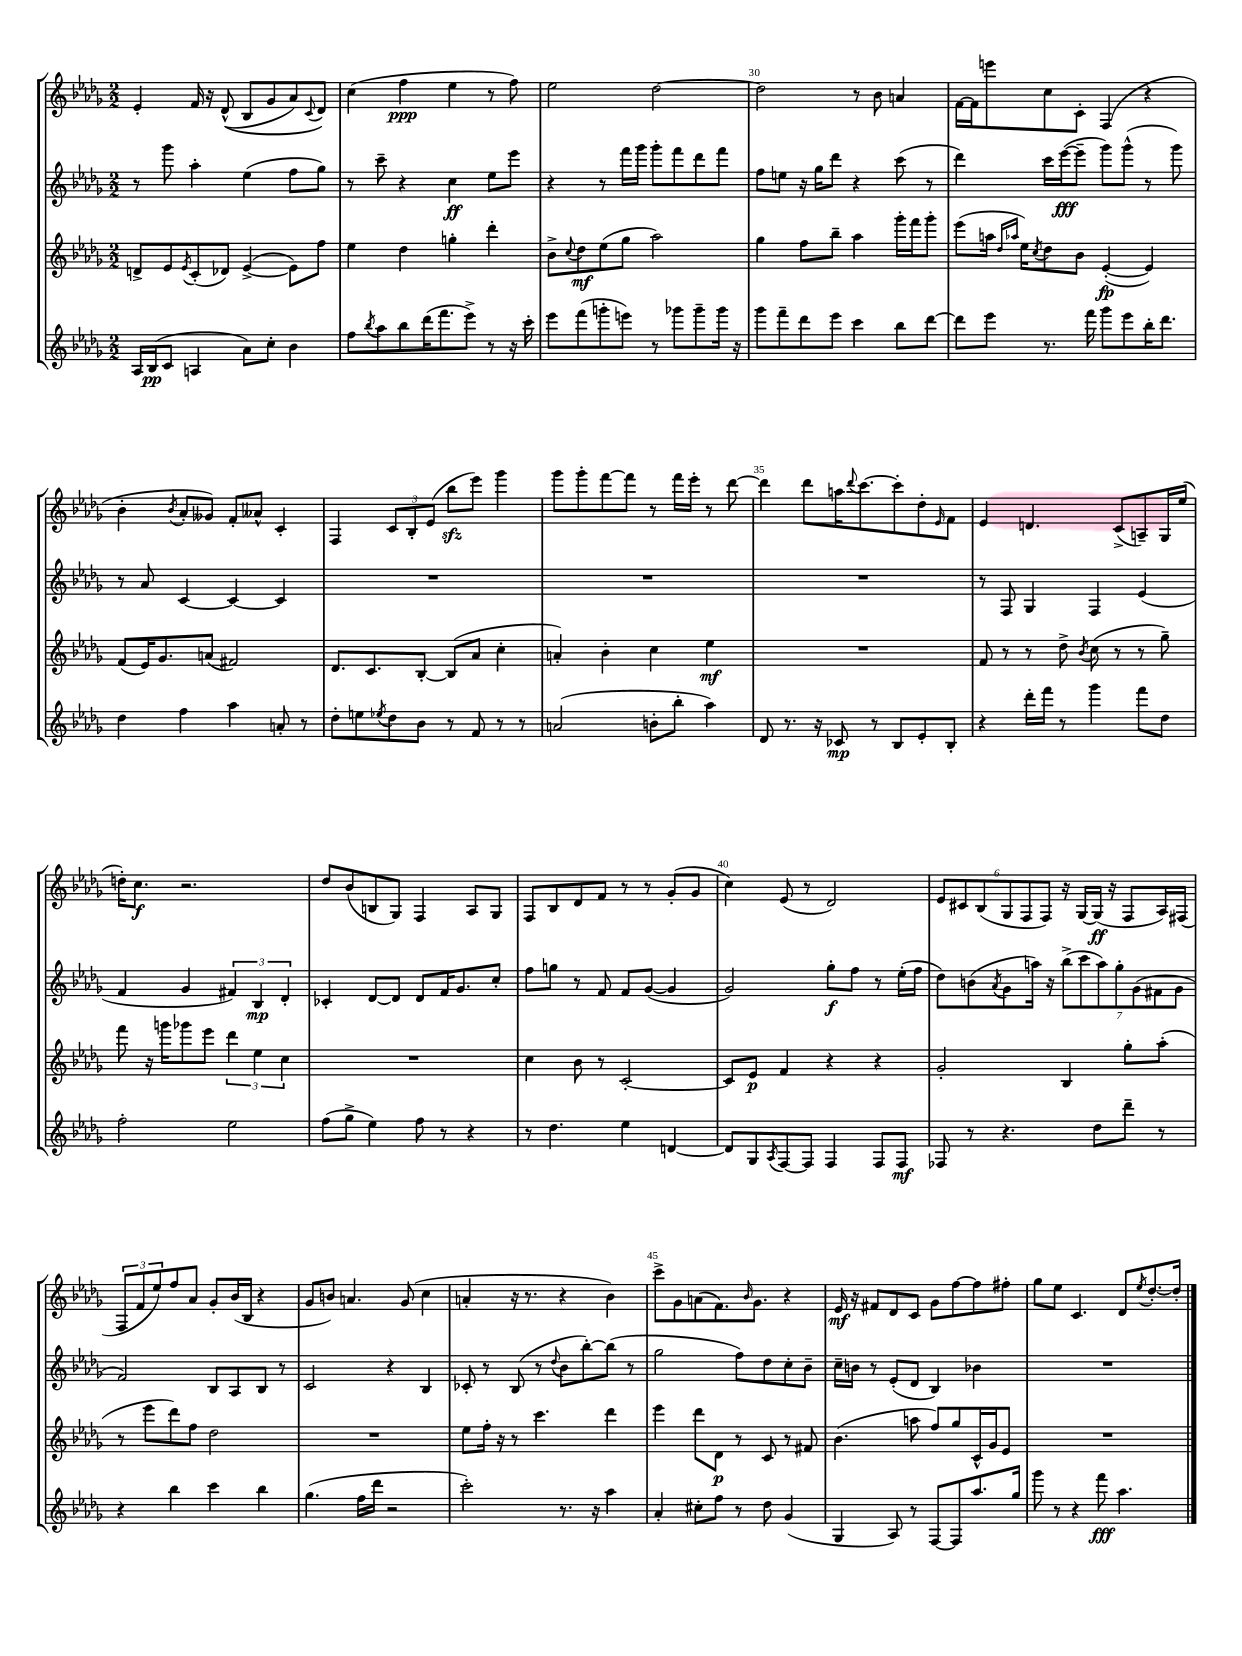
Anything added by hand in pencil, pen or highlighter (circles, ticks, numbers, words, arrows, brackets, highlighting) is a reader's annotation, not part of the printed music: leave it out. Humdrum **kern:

**kern	**dynam	**kern	**dynam	**kern	**dynam	**kern	**dynam
*part4	*part4	*part3	*part3	*part2	*part2	*part1	*part1
*staff4	*staff4	*staff3	*staff3	*staff2	*staff2	*staff1	*staff1
*clefG2	*	*clefG2	*	*clefG2	*	*clefG2	*
*k[b-e-a-d-g-]	*	*k[b-e-a-d-g-]	*	*k[b-e-a-d-g-]	*	*k[b-e-a-d-g-]	*
*M2/2	*	*M2/2	*	*M2/2	*	*M2/2	*
=27	=27	=27	=27	=27	=27	=27	=27
16A-/LL	.	8dn^/L	.	8r	.	4e-'/	.
(16B-/J	pp	.	.	.	.	.	.
8c/J	.	8e-/	.	8ggg-\	.	.	.
.	.	8qe-/	.	.	.	.	.
4An/	.	(8c'/	.	4aa-'\	.	16f/	.
.	.	.	.	.	.	16r	.
.	.	8d-X/J)	.	.	.	((8d-^^/	.
8a-\L)	.	([4e-^/	.	(4ee-\	.	8B-/L	.
8cc'\J	.	.	.	.	.	8g-/	.
4b-\	.	8e-\L])	.	8ff\L	.	8a-/)	.
.	.	.	.	.	.	8qqc/	.
.	.	8ff\J	.	8gg-\J)	.	8d-/J)	.
=28	=28	=28	=28	=28	=28	=28	=28
8ff\L	.	4ee-\	.	8r	.	(4cc\	.
8qbb-/	.	.	.	.	.	.	.
8aa-\	.	.	.	8ccc~\	.	.	.
8bb-\	.	4dd-\	.	4r	.	4ff\	ppp
(16ddd-\K	.	.	.	.	.	.	.
8.fff\	.	.	.	.	.	.	.
.	.	4ggn'\	.	4cc\	ff	4ee-\	.
8eee-^\J)	.	.	.	.	.	.	.
8r	.	4ddd-'\	.	8ee-\L	.	8r	.
16r	.	.	.	8eee-\J	.	8ff\)	.
16ccc'\	.	.	.	.	.	.	.
=29	=29	=29	=29	=29	=29	=29	=29
8eee-\L	.	8b-^\L	.	4r	.	2ee-\	.
.	.	8qqcc/	.	.	.	.	.
(8fff\	.	8dd-\	mf	.	.	.	.
8gggn'\	.	(8ee-\	.	8r	.	.	.
8eeen\J)	.	8gg-\J	.	16fff\LL	.	.	.
.	.	.	.	16ggg-\JJ	.	.	.
8r	.	2aa-\)	.	8ggg-'\L	.	[2dd-\	.
8ggg-X\L	.	.	.	8fff\	.	.	.
8ggg-~\	.	.	.	8ddd-\	.	.	.
16ggg-\Jk	.	.	.	8fff\J	.	.	.
16r	.	.	.	.	.	.	.
=30	=30	=30	=30	=30	=30	=30	=30
8ggg-\L	.	4gg-\	.	8ff\L	.	2dd-\]	.
8fff~\	.	.	.	8een\J	.	.	.
8ddd-\	.	8ff\L	.	16r	.	.	.
.	.	.	.	16gg-\KL	.	.	.
8eee-\J	.	8bb-~\J	.	8ddd-\J	.	.	.
4ccc\	.	4aa-\	.	4r	.	8r	.
.	.	.	.	.	.	8b-\	.
8bb-\L	.	16ggg-'\LL	.	(8ccc\	.	4an/	.
.	.	16fff\J	.	.	.	.	.
[8ddd-\J	.	8ggg-'\J	.	8r	.	.	.
=31	=31	=31	=31	=31	=31	=31	=31
8ddd-\L]	.	(8eee-\L	.	4ddd-\)	.	[16f\LL	.
.	.	.	.	.	.	16f\J]	.
8eee-\J	.	16aan\Jk	.	.	.	8eeen\	.
.	.	16qqdd-/LL	.	.	.	.	.
.	.	16qqaa-X/JJ	.	.	.	.	.
.	.	16ee-\KL)	.	.	.	.	.
.	.	8qcc/	.	.	.	.	.
8.r	.	8dd-\	.	16ccc\LL	.	8cc\	.
.	.	.	.	([16eee-\J	fff	.	.
.	.	8b-\J	.	8eee-~\J]	.	8c'\J	.
16fff\	.	.	.	.	.	.	.
8ggg-\L	.	([4e-'/	fp	8ggg-\L)	.	(4F/	.
8eee-\	.	.	.	(8ggg-^^\J	.	.	.
16bb-'\K	.	4e-/])	.	8r	.	4r	.
8.ddd-\J	.	.	.	.	.	.	.
.	.	.	.	8ggg-\)	.	.	.
!!LO:LB:g=z
=32	=32	=32	=32	=32	=32	=32	=32
4dd-\	.	(8f/L	.	8r	.	4b-'\	.
.	.	16e-/K)	.	8a-/	.	.	.
.	.	8.g-/	.	.	.	.	.
.	.	.	.	.	.	8qb-/	.
4ff\	.	.	.	[4c/	.	8a-'/L	.
.	.	(8an/J	.	.	.	8g--X/J)	.
4aa-\	.	2f#X/)	.	4c/_	.	8f'/L	.
.	.	.	.	.	.	8a--X^^/J	.
8an'/	.	.	.	4c/]	.	4c'/	.
8r	.	.	.	.	.	.	.
=33	=33	=33	=33	=33	=33	=33	=33
8dd-'\L	.	8.d-/L	.	1r	.	4F/	.
8een\	.	.	.	.	.	.	.
.	.	8.c/	.	.	.	.	.
8qee-X/	.	.	.	.	.	.	.
8dd-\	.	.	.	.	.	12c/L	.
.	.	.	.	.	.	12B-'/	.
8b-\J	.	[8B-'/J	.	.	.	.	.
.	.	.	.	.	.	(12e-/J	.
8r	.	(8B-/L]	.	.	.	8bb-zz\L	.
8f/	.	8a-/J	.	.	.	8eee-\J)	.
8r	.	4cc'\	.	.	.	4ggg-\	.
8r	.	.	.	.	.	.	.
=34	=34	=34	=34	=34	=34	=34	=34
(2an/	.	4an'/)	.	1r	.	8ggg-\L	.
.	.	.	.	.	.	8ggg-'\	.
.	.	4b-'\	.	.	.	[8fff\	.
.	.	.	.	.	.	8fff\J]	.
8bn'\L	.	4cc\	.	.	.	8r	.
8bb-'\J	.	.	.	.	.	16fff\LL	.
.	.	.	.	.	.	16eee-'\JJ	.
4aa-\)	.	4ee-\	mf	.	.	8r	.
.	.	.	.	.	.	[8ddd-\	.
=35	=35	=35	=35	=35	=35	=35	=35
8d-/	.	1r	.	1r	.	4ddd-\]	.
8.r	.	.	.	.	.	.	.
.	.	.	.	.	.	8ddd-\L	.
16r	.	.	.	.	.	.	.
8c-X/	mp	.	.	.	.	16aan\K	.
.	.	.	.	.	.	8qqddd-/	.
.	.	.	.	.	.	[8.ccc\	.
8r	.	.	.	.	.	.	.
8B-/L	.	.	.	.	.	8ccc'\]	.
8e-'/	.	.	.	.	.	8dd-'\	.
.	.	.	.	.	.	16qqe-/	.
8B-'/J	.	.	.	.	.	8f\J	.
=36	=36	=36	=36	=36	=36	=36	=36
4r	.	8f/	.	8r	.	4e-/	.
.	.	8r	.	8F/	.	.	.
16ddd-'\LL	.	8r	.	4G-/	.	4.dn/	.
16fff\JJ	.	.	.	.	.	.	.
8r	.	8dd-^\	.	.	.	.	.
.	.	8qb-/	.	.	.	.	.
4ggg-\	.	(8cc\	.	4F/	.	.	.
.	.	8r	.	.	.	(8c^/L	.
8fff\L	.	8r	.	(4e-/	.	8An~/)	.
8dd-\J	.	8gg-~\)	.	.	.	16G-/L	.
.	.	.	.	.	.	(16ee-/JJ	.
!!LO:LB:g=z
=37	=37	=37	=37	=37	=37	=37	=37
2ff'\	.	8fff\	.	4f/	.	16ddn'\KL)	.
.	.	.	.	.	.	8.cc\J	f
.	.	16r	.	.	.	.	.
.	.	16gggn\KL	.	.	.	.	.
.	.	8ggg-X\	.	4g-/	.	2.r	.
.	.	8eee-\J	.	.	.	.	.
2ee-\	.	6ddd-\	.	6f#X/)	.	.	.
.	.	6ee-\	.	6B-/	mp	.	.
.	.	6cc\	.	6d-'/	.	.	.
=38	=38	=38	=38	=38	=38	=38	=38
(8ff\L	.	1r	.	4c-X'/	.	8dd-/L	.
8gg-^\J	.	.	.	.	.	(8b-/	.
4ee-\)	.	.	.	[8d-/L	.	8Bn/	.
.	.	.	.	8d-/J]	.	8G-/J)	.
8ff\	.	.	.	8d-/L	.	4F/	.
8r	.	.	.	16f/K	.	.	.
.	.	.	.	8.g-/	.	.	.
4r	.	.	.	.	.	8A-/L	.
.	.	.	.	8cc'/J	.	8G-/J	.
=39	=39	=39	=39	=39	=39	=39	=39
8r	.	4cc\	.	8ff\L	.	8F/L	.
4.dd-\	.	.	.	8ggn\J	.	8B-/	.
.	.	8b-\	.	8r	.	8d-/	.
.	.	8r	.	8f/	.	8f/J	.
4ee-\	.	[2c'/	.	8f/L	.	8r	.
.	.	.	.	([8g-/J	.	8r	.
[4dn/	.	.	.	4g-/]	.	(8g-'/L	.
.	.	.	.	.	.	8g-/J	.
=40	=40	=40	=40	=40	=40	=40	=40
8d/L]	.	8c/L]	.	2g-/)	.	4cc\)	.
8G-/	.	8e-/J	p	.	.	.	.
8qA-/	.	.	.	.	.	.	.
[8F/	.	4f/	.	.	.	(8e-/	.
8F/J]	.	.	.	.	.	8r	.
4F/	.	4r	.	8gg-'\L	f	2d-/)	.
.	.	.	.	8ff\J	.	.	.
8F/L	.	4r	.	8r	.	.	.
8F/J	mf	.	.	(16ee-'\LL	.	.	.
.	.	.	.	16ff\JJ	.	.	.
=41	=41	=41	=41	=41	=41	=41	=41
8F-X/	.	2g-'/	.	8dd-\L)	.	12e-/L	.
.	.	.	.	.	.	12c#X/	.
8r	.	.	.	(8bn\	.	.	.
.	.	.	.	.	.	(12B-/	.
.	.	.	.	8qa-/	.	.	.
4.r	.	.	.	8g-\	.	12G-/	.
.	.	.	.	.	.	12F/	.
.	.	.	.	16aan\Jk)	.	.	.
.	.	.	.	.	.	12F/J)	.
.	.	.	.	16r	.	.	.
.	.	4B-/	.	(14bb-^\L	.	16r	.
.	.	.	.	.	.	[16G-/LL	.
.	.	.	.	14ccc\	.	.	.
8dd-\L	.	.	.	.	.	(16G-/JJ]	ff
.	.	.	.	14aa\)	.	.	.
.	.	.	.	.	.	16r	.
.	.	.	.	14gg-'\	.	.	.
8ddd-~\J	.	8gg-'\L	.	.	.	8F/L	.
.	.	.	.	(14g-\	.	.	.
.	.	.	.	14f#X\	.	.	.
8r	.	(8aa-'\J	.	.	.	16A-/L)	.
.	.	.	.	14g-\J	.	.	.
.	.	.	.	.	.	(16F#X/JJ	.
!!LO:LB:g=z
=42	=42	=42	=42	=42	=42	=42	=42
4r	.	8r	.	2f/)	.	12F/L	.
.	.	.	.	.	.	12f/	.
.	.	8eee-\L	.	.	.	.	.
.	.	.	.	.	.	12ee-/)	.
4bb-\	.	8ddd-\)	.	.	.	8ff/	.
.	.	8ff\J	.	.	.	8a-/J	.
4ccc\	.	2dd-\	.	8B-/L	.	8g-'/L	.
.	.	.	.	8A-/	.	(16b-/L	.
.	.	.	.	.	.	16B-/JJ	.
4bb-\	.	.	.	8B-/J	.	4r	.
.	.	.	.	8r	.	.	.
=43	=43	=43	=43	=43	=43	=43	=43
(4.gg-\	.	1r	.	2c/	.	8g-/L	.
.	.	.	.	.	.	8bn/J)	.
.	.	.	.	.	.	4.an/	.
16ff\LL	.	.	.	.	.	.	.
16ddd-\JJ	.	.	.	.	.	.	.
2r	.	.	.	4r	.	.	.
.	.	.	.	.	.	(8g-/	.
.	.	.	.	4B-/	.	4cc\	.
=44	=44	=44	=44	=44	=44	=44	=44
2ccc'\)	.	8ee-\L	.	8c-X'/	.	4an'/	.
.	.	16ff'\Jk	.	8r	.	.	.
.	.	16r	.	.	.	.	.
.	.	8r	.	(8B-/	.	16r	.
.	.	.	.	.	.	8.r	.
.	.	4.ccc\	.	8r	.	.	.
.	.	.	.	8qqdd-/	.	.	.
8.r	.	.	.	8b-\L	.	4r	.
.	.	.	.	[8bb-'\)	.	.	.
16r	.	.	.	.	.	.	.
4aa-\	.	4ddd-\	.	(8bb-\J]	.	4b-\)	.
.	.	.	.	8r	.	.	.
=45	=45	=45	=45	=45	=45	=45	=45
4a-'/	.	4eee-\	.	2gg-\	.	8ccc^\L	.
.	.	.	.	.	.	8g-\	.
8cc#X'\L	.	8ddd-\L	.	.	.	(8an\	.
8ff\J	.	8d-\J	p	.	.	8.f\)	.
8r	.	8r	.	8ff\L)	.	.	.
.	.	.	.	.	.	16qqb-/	.
.	.	.	.	.	.	8.g-\J	.
8dd-\	.	8c/	.	8dd-\	.	.	.
(4g-/	.	8r	.	8cc'\	.	4r	.
.	.	8f#X/	.	8b-~\J	.	.	.
=46	=46	=46	=46	=46	=46	=46	=46
4G-/	.	(4.b-\	.	16cc~\LL	.	16e-/	mf
.	.	.	.	16bn\JJ	.	16r	.
.	.	.	.	8r	.	8f#X/L	.
8A-/)	.	.	.	(8e-'/L	.	8d-/	.
8r	.	8aan\	.	8d-/J	.	8c/J	.
[8F/L	.	8ff/L)	.	4B-/)	.	8g-\L	.
8F/]	.	8gg-/	.	.	.	[8ff\	.
8.aa-/	.	16c^^/L	.	4b-X\	.	8ff\]	.
.	.	16g-/J	.	.	.	.	.
.	.	8e-/J	.	.	.	8ff#X'\J	.
16gg-/Jk	.	.	.	.	.	.	.
=47	=47	=47	=47	=47	=47	=47	=47
8ggg-\	.	1r	.	1r	.	8gg-\L	.
8r	.	.	.	.	.	8ee-\J	.
4r	.	.	.	.	.	4.c/	.
8fff\	fff	.	.	.	.	.	.
4.aa-\	.	.	.	.	.	8d-/L	.
.	.	.	.	.	.	8qee-/	.
.	.	.	.	.	.	[8.dd-'/	.
.	.	.	.	.	.	16dd-'/Jk]	.
==	==	==	==	==	==	==	==
*-	*-	*-	*-	*-	*-	*-	*-
